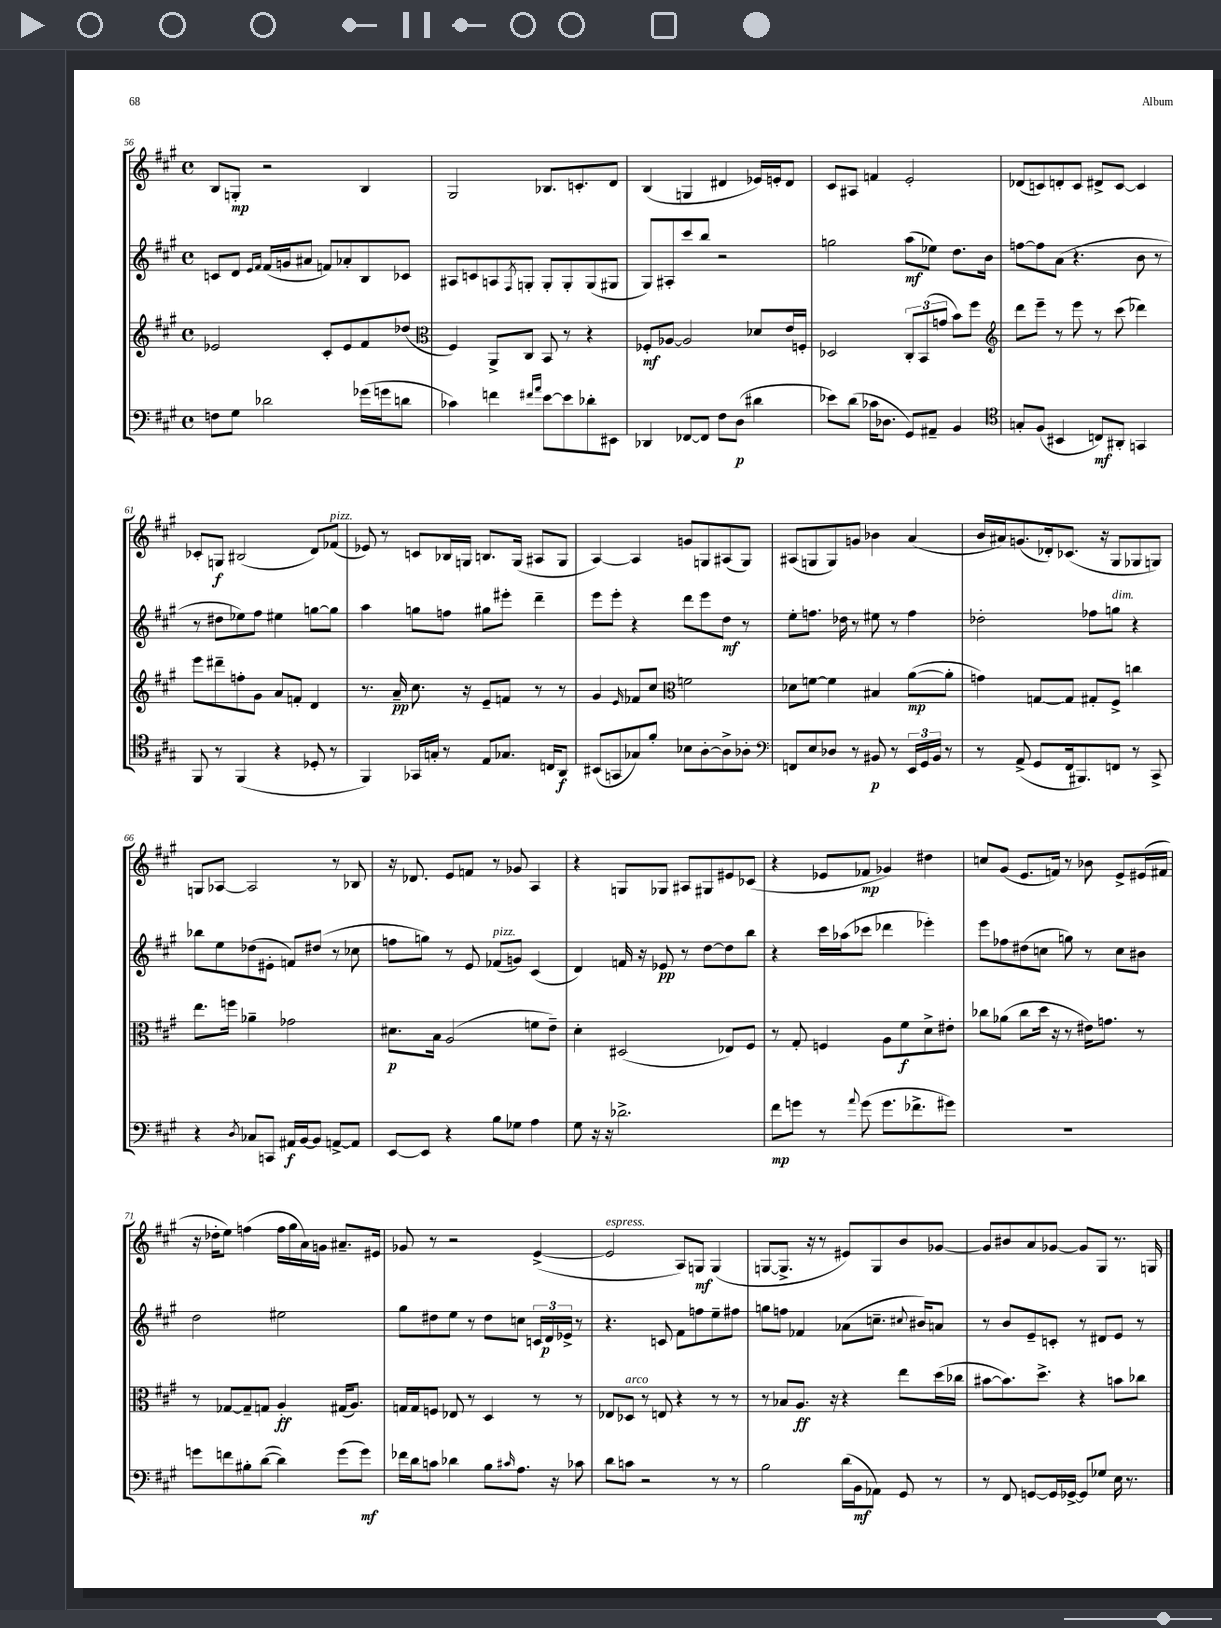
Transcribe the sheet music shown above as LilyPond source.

<<
\new StaffGroup <<
\new Staff = "s0" {
    \clef treble \key a \major \defaultTimeSignature \time 4/4
    b8 g8-.\mp r2 b4 |
    gis2 bes8. c'8.-. d'8 |
    b4( g4 dis'4 ees'16) e'16-. dis'8 |
    cis'8 ais8 f'4 e'2-. |
    des'8( c'8) d'8-. c'8 dis'8-> c'8~ c'4 |
    ces'8-. g8\f bis2( d'8) fes'8^\markup { \italic "pizz." }( |
    ees'8) r8 c'8 bes16 g16 b8. g16( ais8 g8 |
    a4~) a4 g'8 g8 ais8( g8) |
    ais8( g8 g8) g'8 bes'4 a'4( |
    b'16 ais'16) g'8.( des'16-.) ces'8.( r16 gis8 ges8 g8) |
    g8 aes8~ aes2 r8 bes8 |
    r16 des'8. e'8 f'8 r8 ges'8 a4 |
    r4 g8 ges8 ais8 gis8 eis'8 ces'8( |
    r4 ees'8 fes'8\mp ges'4) dis''4 |
    c''8 gis'8( e'8. f'16) r8 bes'8 e'8-> eis'16( fis'16 |
    r16 des''16-. e''8) f''4( f''16 gis''16 a'16) g'16 ais'8.-- eis'16 |
    ges'8 r8 r2 e'4~->( |
    e'2^\markup { \italic "espress." } a8) g8\mf g4( |
    g8~ g8.-> r16 r8 eis'8) g8 b'8 ges'8~ |
    ges'8 bis'8 a'8 ges'8~ ges'8 gis8 r8. g16 \bar "|." |
}
\new Staff = "s1" {
    \clef treble \key a \major \defaultTimeSignature \time 4/4
    c'8 d'8 \grace { e'16 fis'16 } fis'16( g'16 ais'8 f'8) aes'8-. b8 ces'8 |
    ais8 c'8 a8 \acciaccatura { fis8 } g8-. g8-. g8-. g8( gis8 |
    gis8) ais8-. cis'''8 b''8 r2 |
    g''2 a''8\mf( ees''8) d''8. b'16 |
    f''8~ f''8 a'8( r4. b'8 r8 |
    r8 dis''8 ees''8) fis''8 eis''4 g''8~ g''8 |
    a''4 g''8 f''8 gis''8 eis'''8-. d'''4-- |
    e'''8 e'''8-. r4 d'''8 e'''8 d''8\mf r8 |
    e''8-. f''8. des''16 r8 eis''8 r8 f''4 |
    des''2-. fes''8 g''8^\markup { \italic "dim." } r4 |
    bes''8 e''8 des''8( eis'8-. f'8) dis''8( r8 ces''8 |
    f''8 g''8) r8 e'8 fes'8^\markup { \italic "pizz." }( g'8) cis'4( |
    d'4) f'16 r16 ees'8\pp r8 d''8~ d''8 b''8 |
    r4 cis'''16 aes''16( ces'''8 des'''4 ees'''4-.) |
    e'''8 fes''8 dis''8( c''8 g''8) r8 c''8 bis'8 |
    d''2 eis''2 |
    gis''8 dis''8 e''8 r8 dis''8 c''8 \tuplet 3/2 { c'16 d'16\p ees'16-> } r8 |
    r4. c'8 fis'8 f''8 e''8-- fis''8 |
    g''8 f''8 fes'4 aes'8( c''8.-- \appoggiatura { cis''8 } bis'16) a'8 |
    r8 b'8 e'8-- c'8-. r8 dis'8 e'8 r8 \bar "|." |
}
\new Staff = "s2" {
    \clef treble \key a \major \defaultTimeSignature \time 4/4
    ees'2 cis'8-. ees'8 fis'8 des''8( |
    \clef alto fis4) a,8-> cis8 b,8 r8 r4 |
    fes8-.\mf aes8~ aes2 des'8 e'16 f16-. |
    des2 \tuplet 3/2 { cis8-. b,8( g'8 } b'8) fis''8 |
    \clef treble d'''8 e'''8-- r8 e'''8 r8 cis'''8( des'''4) |
    e'''8 dis'''8-- f''8-. gis'8 a'8 f'8-. d'4 |
    r8. a'16--\pp cis''8. r16 e'8-- f'8 r8 r8 |
    gis'4 \grace { e'16 } fes'8 cis''8 \clef alto f'2 |
    des'8 f'8~ f'4 bis4 a'8~\mp( a'8-. |
    g'4) g8~ g8 gis8-. fis8-> c''4 |
    e''8. f''16 aes'4-- ges'2 |
    dis'8.\p b16 a2( f'8 e'8--) |
    d'4-. dis2( ees8) fis8 |
    r8 gis8-. f4 a8 fis'8\f d'8-> eis'8-. |
    ces''8 aes'8( ces''8 d''16 r16 r8 eis'16) g'8. r8 |
    r8 ges8~ ges8-- g8 a4-.\ff gis16( a8.) |
    g16 g16 f8 ees8 r8 d4 r8 r8 |
    ees8 des8^\markup { \italic "arco" } r8 e8 r4 r8 r8 |
    r8 bes8 a8.\ff r16 r4 e''8 d''16( ces''16 |
    bis'8~ bis'8.) d''8.-> r4 b'8 ces''8 \bar "|." |
}
\new Staff = "s3" {
    \clef bass \key a \major \defaultTimeSignature \time 4/4
    f8 gis8 des'2 ges'16( g'16 d'8 |
    ces'4) f'4 \grace { fis'16 a'16 } e'8~ e'8 des'8-. eis,8 |
    des,4 fes,8~ fes,8 fis8 d8\p( dis'4 |
    ees'8) d'8( ces'16 des8. gis,8) ais,8-- b,4 |
    \clef tenor g8-. fis8( bis,4 c8\mf) ais,8-. g,4 |
    fis,8 r8 fis,4( r4 des8-. r8 |
    fis,4) ges,16 g16-. r8 e8 ges8. c16 a,8\f |
    bis,8( g,8 ges8) fis'8-. bes8 a8~-. a8-> aes8-. |
    \clef bass f,8 e8 des8 r8 bis,8\p r8 \tuplet 3/2 { e,16 gis,16 bis,16 } r8 |
    r8 a,8->( gis,8 fis,16 bis,,8.) f,8 r8 cis,8-> |
    r4 \acciaccatura { d8 } ces8 c,8 ais,16\f b,16~ b,8 a,8~-> a,8 |
    e,8~ e,8 r4 b8 ges8 a4 |
    gis8 r16 r16 des'2.-> |
    fis'8\mp g'8 r8 \appoggiatura { a'8 } g'8( g'8. fes'8.-> gis'8) |
    R1 |
    g'8 f'8 bis8-. d'8~( d'4) g'8( g'8\mf) |
    fes'16 d'16 c'8 des'4 b8 \grace { cis'16 } a8. r16 ces'8 |
    d'8 c'8 r2 r8 r8 |
    b2 d'16( b,16\mf aes,8) gis,8 r8 |
    r8 fis,8 g,8~ g,16 ges,16~-> ges,8 ges8 e16 r8. \bar "|." |
}
>>
>>
\layout { \context { \Score currentBarNumber = #56 } }
